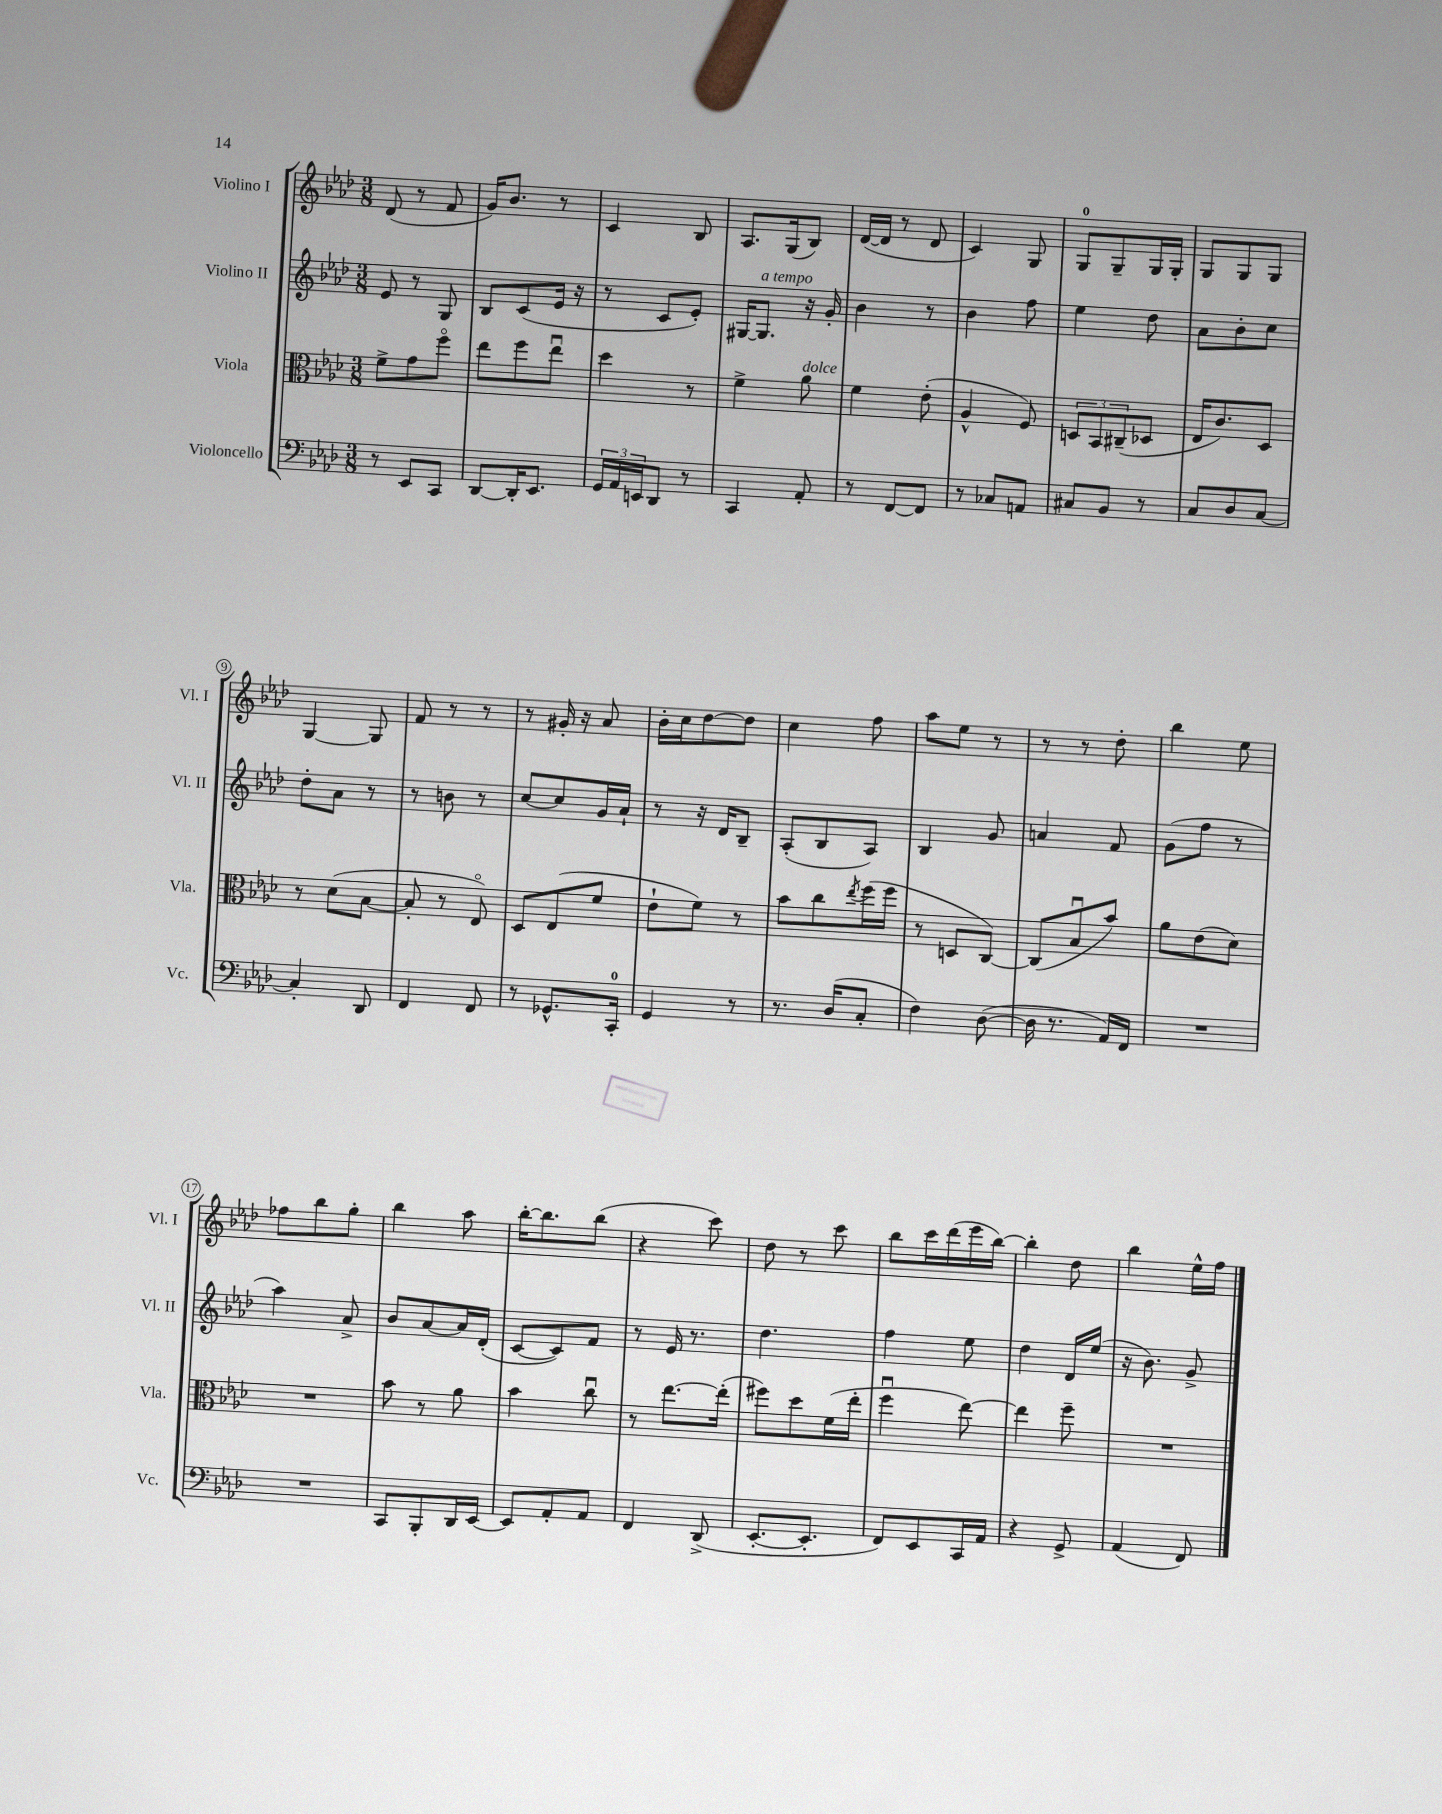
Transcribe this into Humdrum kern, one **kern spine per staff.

**kern	**kern	**kern	**kern
*part4	*part3	*part2	*part1
*staff4	*staff3	*staff2	*staff1
*I"Violoncello	*I"Viola	*I"Violino II	*I"Violino I
*I'Vc.	*I'Vla.	*I'Vl. II	*I'Vl. I
*clefF4	*clefC3	*clefG2	*clefG2
*k[b-e-a-d-]	*k[b-e-a-d-]	*k[b-e-a-d-]	*k[b-e-a-d-]
*M3/8	*M3/8	*M3/8	*M3/8
=1	=1	=1	=1
8r	8f^\L	8e-/	(8d-/
8EE-/L	8g\	8r	8r
8CC/J	8ff\J	8G/	8f/
=2	=2	=2	=2
[8DD-/L	8ee-\L	8B-/L	16g/KL)
.	.	.	8.b-/J
16DD-'/K]	8ff\	(8c/	.
8.EE-/J	.	.	.
.	8ee-u\J	16e-/Jk	8r
.	.	16r	.
=3	=3	=3	=3
24GG/LL	4dd-\	8r	4c/
24AA-/	.	.	.
24EEn/J	.	.	.
8DD-/J	.	8c/L	.
8r	8r	8e-'/J)	8B-/
=4	=4	=4	=4
4CC/	4f^\	[16G#X/KL	8.A-/L
!	!	!LO:TX:a:i:t=a tempo	!
.	.	8.G#/J]	.
.	.	.	(16G/k
!	!LO:TX:a:i:t=dolce	!	!
8AA-'/	8a-\	16r	8B-/J)
.	.	16g'/	.
=5	=5	=5	=5
8r	4f\	4b-\	([16d-/LL
.	.	.	16d-/JJ]
[8FF/L	.	.	8r
8FF/J]	(8e-'\	8r	8d-/
=6	=6	=6	=6
8r	4A-^^/	4b-\	4c/)
8C-X/L	.	.	.
8AAn/J	8F/)	8ff\	8G/
=7	=7	=7	=7
8C#X/L	12Dn/L	4ee-\	8G/L
.	12BB-/	.	.
8BB-/J	.	.	8G~/
.	(12C#X~/	.	.
8r	8D-X/J	8dd-\	16G/L
.	.	.	16G'/JJ
=8	=8	=8	=8
8C/L	16E-/KL	8a-\L	8G/L
.	8.c/)	.	.
8D-/	.	8b-'\	8G/
[8C/J	8D-/J	8cc\J	8G/J
!!LO:LB:g=z
=9	=9	=9	=9
4C'/]	8r	8dd-'\L	[4G/
.	(8d-\L	8a-\J	.
8DD-/	[8B-\J	8r	8G/]
=10	=10	=10	=10
4FF/	8B-'/]	8r	8f/
.	8r	8bn\	8r
8FF/	8E-/)	8r	8r
=11	=11	=11	=11
8r	8D-/L	[8cc/L	8r
8.GG-X^^/L	(8E-/	8cc/]	16g#X'/
.	.	.	16r
.	8f/J	16g/L	8a-/
16CC'/Jk	.	16a-`/JJ	.
=12	=12	=12	=12
4GG/	8e-`\L	8r	16b-'\LL
.	.	.	16cc\J
.	8f\J)	16r	[8dd-\
.	.	16d-/KL	.
8r	8r	8B-~/J	8dd-\J]
=13	=13	=13	=13
8.r	8b-\L	(8A-'/L	4cc\
.	8cc\	8B-/	.
(16D-/KL	.	.	.
.	8qee-/	.	.
8C'/J	(16ff\L	8A-/J)	8ff\
.	16ff\JJ	.	.
=14	=14	=14	=14
4F\)	8r	4B-/	8aa-\L
.	8Dn/L	.	8ee-\J
([8D-\	[8C/J)	8g/	8r
=15	=15	=15	=15
16D-\]	(8C/L]	4an/	8r
8.r	.	.	.
.	8B-u/	.	8r
16AA-/LL)	8b-/J)	8f/	8dd-'\
16FF/JJ	.	.	.
=16	=16	=16	=16
4.r	8a-\L	(8g\L	4bb-\
.	(8e-\	8ff\J	.
.	8d-\J)	8r	8ee-\
!!LO:LB:g=z
=17	=17	=17	=17
4.r	4.r	4aa-\)	8ff-X\L
.	.	.	8bb-\
.	.	8a-^/	8gg'\J
=18	=18	=18	=18
8CC/L	8b-\	8b-/L	4bb-\
8BBB-'/	8r	[8a-/	.
16DD-/L	8a-\	16a-/L]	8aa-\
[16EE-/JJ	.	(16d-'/JJ	.
=19	=19	=19	=19
8EE-/L]	4b-\	[8c/L	[16bb-'\KL
.	.	.	8.bb-\]
8AA-'/	.	8c/])	.
8AA-/J	8ccu\	8f/J	(8bb-\J
=20	=20	=20	=20
4FF/	8r	8r	4r
.	[8.ee-\L	16e-/	.
.	.	8.r	.
(8DD-^/	.	.	8ccc\)
.	(16ee-'\Jk]	.	.
=21	=21	=21	=21
[8.EE-'/L	8ff#X\L)	4.dd-\	8dd-\
.	8dd-\	.	8r
8.EE-'/J]	.	.	.
.	(16f\L	.	8ccc\
.	16ee-'\JJ	.	.
=22	=22	=22	=22
8FF/L)	4ffu\	4ff\	8bb-\L
8EE-/	.	.	16ccc\L
.	.	.	(16ddd-\
16CC/L	[8ee-\)	8ee-\	16eee-\
16AA-/JJ	.	.	[16bb-\JJ)
=23	=23	=23	=23
4r	4ee-\]	4dd-\	4bb-'\]
8GG^/	8ff~\	16d-/LL	8dd-\
.	.	(16ee-/JJ	.
=24	=24	=24	=24
(4AA-/	4.r	16r	4bb-\
.	.	8.b-\)	.
8FF/)	.	8g^/	16ee-^^\LL
.	.	.	16ff\JJ
==	==	==	==
*-	*-	*-	*-
